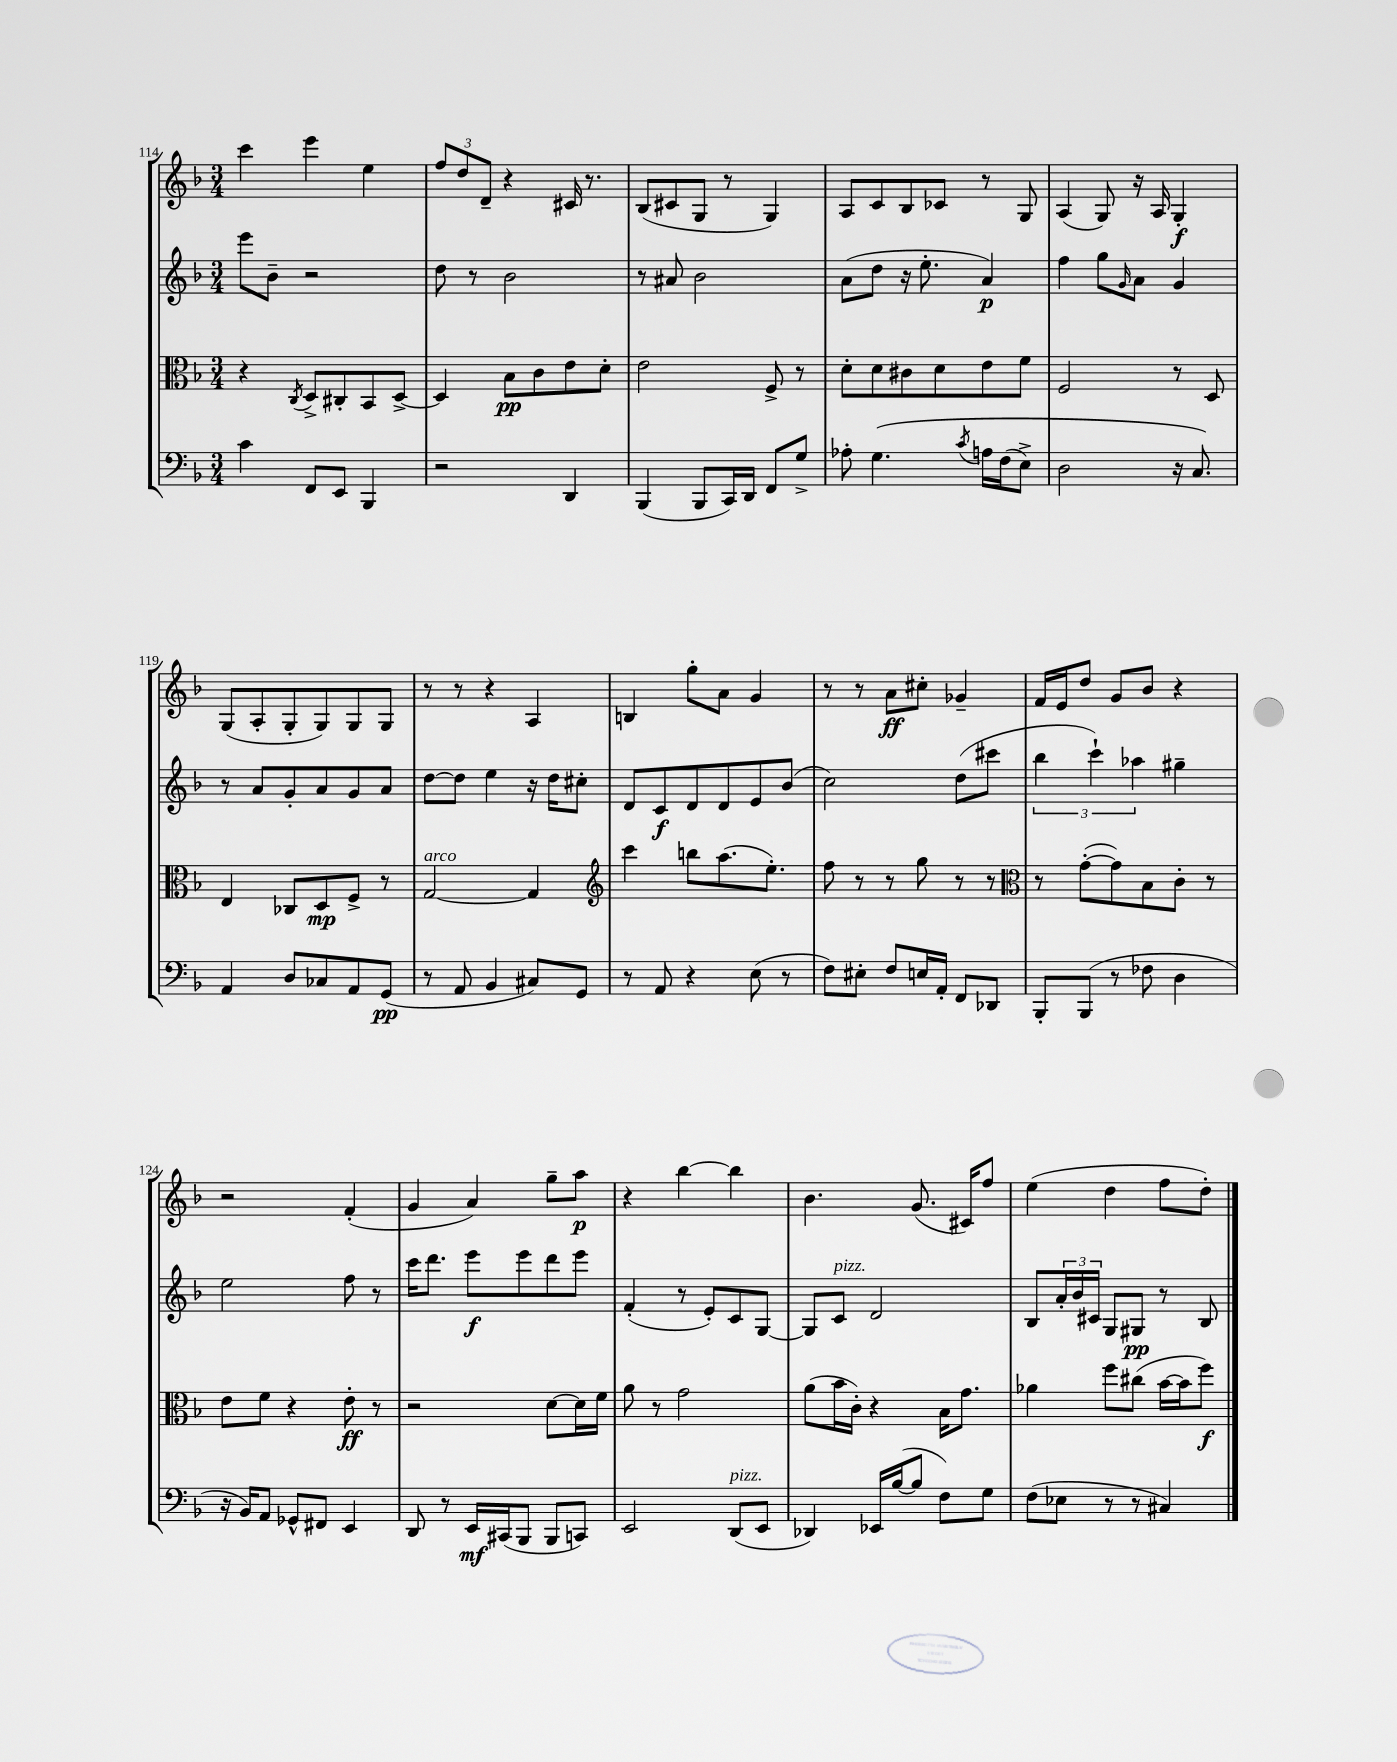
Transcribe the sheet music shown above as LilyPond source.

<<
\new StaffGroup <<
\new Staff = "s0" {
    \clef treble \key f \major \numericTimeSignature \time 3/4
    c'''4 e'''4 e''4 |
    \tuplet 3/2 { f''8 d''8 d'8-- } r4 cis'16 r8. |
    bes8( cis'8 g8 r8 g4) |
    a8 c'8 bes8 ces'8 r8 g8 |
    a4( g8) r16 a16 g4-.\f |
    g8( a8-. g8-. g8) g8 g8 |
    r8 r8 r4 a4 |
    b4 g''8-. a'8 g'4 |
    r8 r8 a'8\ff cis''8-. ges'4-- |
    f'16 e'16 d''8 g'8 bes'8 r4 |
    r2 f'4-.( |
    g'4 a'4) g''8-- a''8\p |
    r4 bes''4~ bes''4 |
    bes'4. g'8.( cis'16) f''8 |
    e''4( d''4 f''8 d''8-.) \bar "|." |
}
\new Staff = "s1" {
    \clef treble \key f \major \numericTimeSignature \time 3/4
    e'''8 bes'8-- r2 |
    d''8 r8 bes'2 |
    r8 ais'8 bes'2 |
    a'8( d''8 r16 e''8.-. a'4\p) |
    f''4 g''8 \grace { g'16 } a'8 g'4 |
    r8 a'8 g'8-. a'8 g'8 a'8 |
    d''8~ d''8 e''4 r16 d''16 cis''8-. |
    d'8 c'8\f d'8 d'8 e'8 bes'8( |
    c''2) d''8( cis'''8 |
    \tuplet 3/2 { bes''4 c'''4-!) aes''4 } gis''4-- |
    e''2 f''8 r8 |
    c'''16 d'''8. e'''8\f e'''8 d'''8 e'''8 |
    f'4-.( r8 e'8-.) c'8 g8~ |
    g8 c'8^\markup { \italic "pizz." } d'2 |
    bes8 \tuplet 3/2 { a'16-. bes'16 cis'16 } g8 gis8\pp r8 bes8 \bar "|." |
}
\new Staff = "s2" {
    \clef alto \key f \major \numericTimeSignature \time 3/4
    r4 \acciaccatura { c8 } d8-> cis8-. bes,8 d8~-> |
    d4 bes8\pp c'8 e'8 d'8-. |
    e'2 f8-> r8 |
    d'8-. d'8 cis'8 d'8 e'8 f'8 |
    f2 r8 d8 |
    e4 ces8 d8\mp f8-> r8 |
    g2~^\markup { \italic "arco" } g4 |
    \clef treble c'''4 b''8 a''8.( e''8.-.) |
    f''8 r8 r8 g''8 r8 r8 |
    \clef alto r8 g'8~-.( g'8) bes8 c'8-. r8 |
    e'8 f'8 r4 e'8-.\ff r8 |
    r2 d'8~ d'16 f'16 |
    a'8 r8 g'2 |
    a'8( bes'16 c'16-.) r4 bes16 g'8. |
    aes'4 f''8 cis''8( bes'16~ bes'16 f''8\f) \bar "|." |
}
\new Staff = "s3" {
    \clef bass \key f \major \numericTimeSignature \time 3/4
    c'4 f,8 e,8 bes,,4 |
    r2 d,4 |
    bes,,4( bes,,8 c,16) d,16 f,8 g8-> |
    aes8-. g4.\( \acciaccatura { c'8 } a16 f16( e8->) |
    d2 r16 c8.\) |
    a,4 d8 ces8 a,8 g,8\pp( |
    r8 a,8 bes,4 cis8) g,8 |
    r8 a,8 r4 e8( r8 |
    f8) eis8-. f8 e16 a,16-. f,8 des,8 |
    bes,,8-. bes,,8( r8 fes8 d4 |
    r16 bes,16) a,8 ges,8-^ fis,8 e,4 |
    d,8 r8 e,16\mf cis,16( bes,,8 bes,,8 c,8) |
    e,2 d,8^\markup { \italic "pizz." }( e,8 |
    des,4) ees,16 bes16~( bes8 f8) g8 |
    f8( ees8 r8 r8 cis4) \bar "|." |
}
>>
>>
\layout { \context { \Score currentBarNumber = #114 } }
